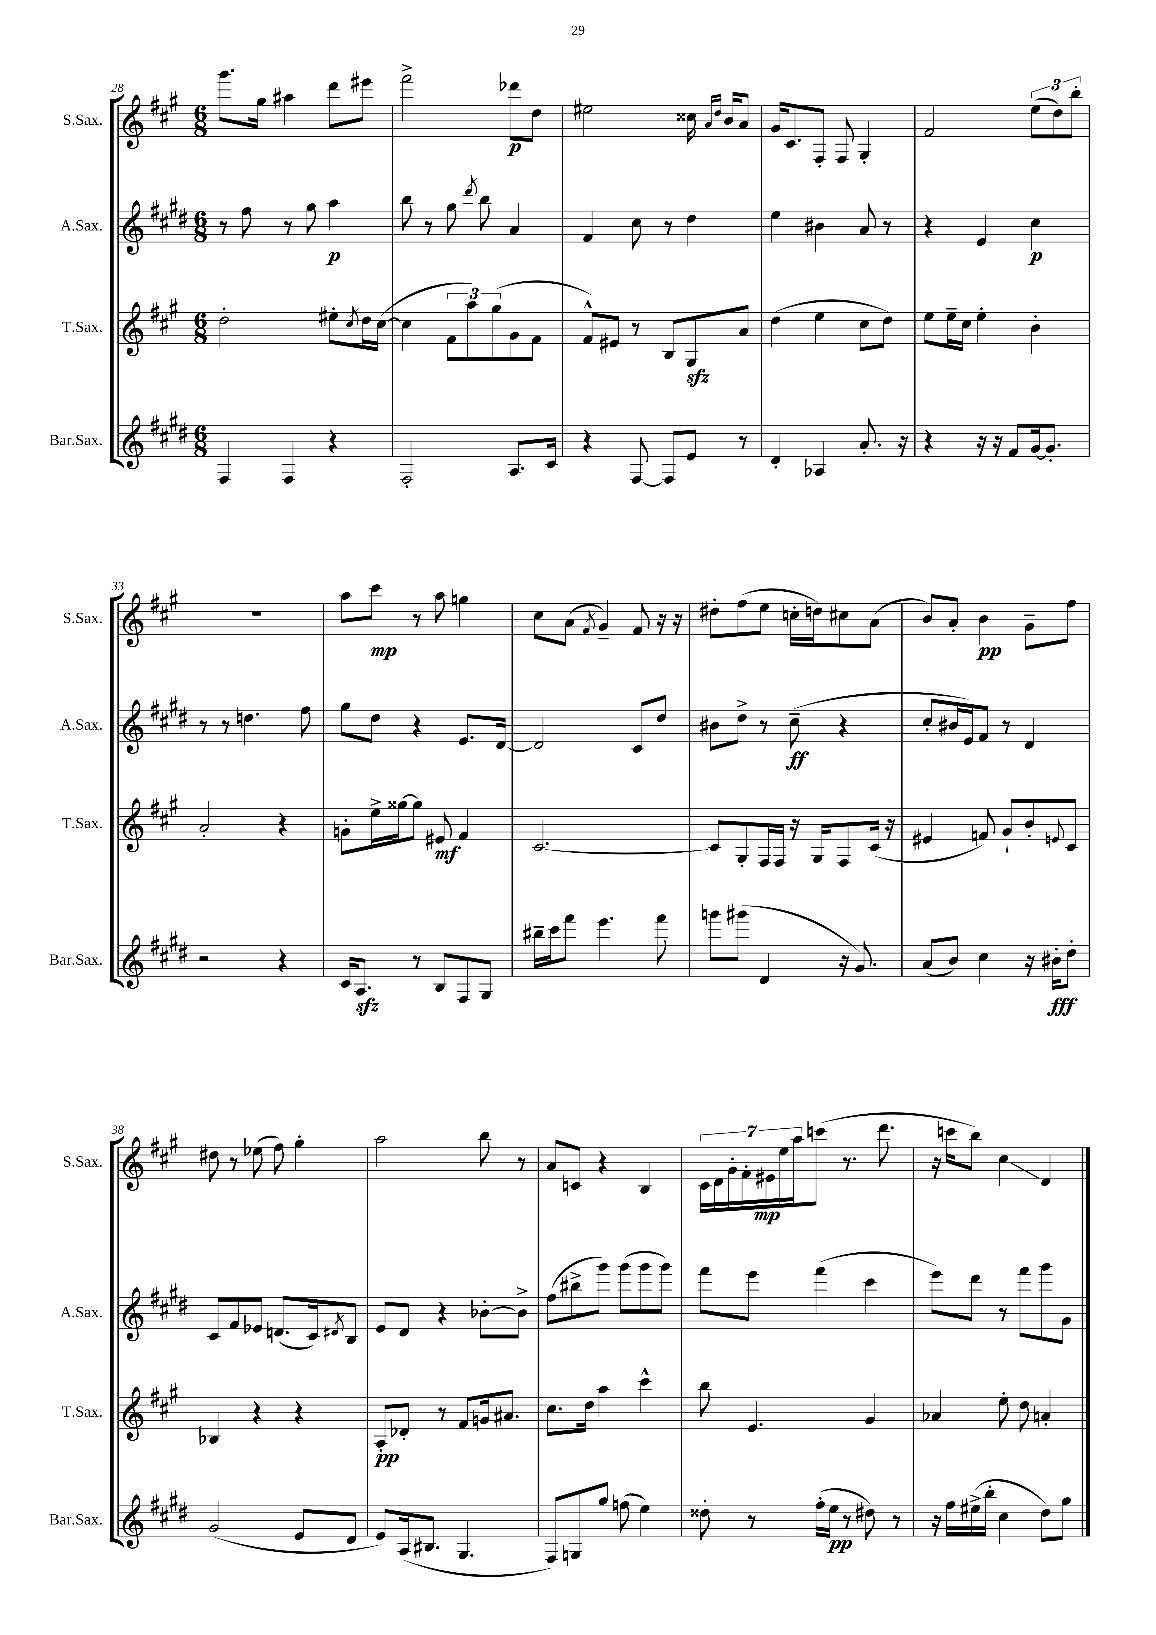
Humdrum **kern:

**kern	**kern	**kern	**kern
*staff4	*staff3	*staff2	*staff1
*clefG2	*clefG2	*clefG2	*clefG2
*k[f#c#g#d#]	*k[f#c#g#]	*k[f#c#g#d#]	*k[f#c#g#]
*M6/8	*M6/8	*M6/8	*M6/8
4F#	2dd'	8r	8.ggg#
.	.	8ff#	.
.	.	.	16gg#
4F#	.	8r	4aa#
.	.	8gg#	.
4r	8ee#'	4aa	8ddd
.	8qcc#	.	.
.	16dd	.	8eee#
.	([16cc#	.	.
=	=	=	=
2F#'	4cc#]	8bb	2fff#^
.	.	8r	.
.	12f#	8gg#	.
.	12aa)	.	.
.	.	8qddd#	.
.	.	8bb	.
.	(12gg#	.	.
8.A	8g#	4a	8ddd-
.	8f#	.	8dd
16c#	.	.	.
=	=	=	=
4r	8f#^^)	4f#	2ee#
.	8e#	.	.
[8F#	8r	8cc#	.
8F#]	8B	8r	.
8e	8G#	4dd#	16cc##
.	.	.	16qqa
.	.	.	16qqdd
.	.	.	16b
8r	8a	.	8a
=	=	=	=
4d#'	(4dd	4ee	16g#
.	.	.	8.c#
4A-	4ee	4b#	8F#'
.	.	.	8F#
8.a'	8cc#	8a	4G#'
.	8dd)	8r	.
16r	.	.	.
=	=	=	=
4r	8ee	4r	2f#
.	16ee~	.	.
.	16cc#	.	.
16r	4ee'	4e	.
16r	.	.	.
8f#	.	.	.
[16g#	4b'	4cc#	(12ee
8.g#']	.	.	.
.	.	.	12dd)
.	.	.	12bb'
=	=	=	=
2r	2a'	8r	2.r
.	.	8r	.
.	.	4.dd	.
4r	4r	.	.
.	.	8ff#	.
=	=	=	=
16c#	8g'	8gg#	8aa
8.A	.	.	.
.	16ee^	8dd#	8ccc#
.	[16gg##	.	.
8r	8gg##]	4r	8r
8B	8e#	.	8aa
8F#	4f#	8.e	4gg
8G#	.	.	.
.	.	[16d#	.
=	=	=	=
16bb#~	[2.c#	2d#]	8cc#
16ccc#	.	.	.
8fff#	.	.	(8a
.	.	.	8qf#
4.eee	.	.	4g#~)
.	.	8c#	8f#
8fff#	.	8dd#	16r
.	.	.	16r
=	=	=	=
8ggg	8c#]	8b#	8dd#'
(8ggg#	8G#'	8dd#^	(8ff#
4d#	16F#	8r	8ee
.	16F#	.	.
.	16r	(8cc#~	16cc'
.	16G#	.	16dd)
16r	8F#	4r	8cc#
8.g#)	.	.	.
.	(16c#	.	(8a
.	16r	.	.
=	=	=	=
(8a	4e#	8cc#'	8b)
8b)	.	16b#	8a'
.	.	16e)	.
4cc#	8f)	8f#	4b
.	8g#`	8r	.
16r	8b'	4d#	8g#~
16b#'	.	.	.
.	8qqe	.	.
8dd#'	8c#	.	8ff#
=	=	=	=
(2g#	4B-	8c#	8dd#
.	.	8f#	8r
.	4r	8e-	(8ee-
.	.	(8.d	8ff#)
8e	4r	.	4gg#'
.	.	16c#)	.
.	.	8qd#	.
8d#	.	8B	.
=	=	=	=
8e)	8A'	8e	2aa
(16A	8d-'	8d#	.
8.B#	.	.	.
.	8r	4r	.
4.G#	8f#	.	.
.	16g	[8b-'	8bb
.	8.a#	.	.
.	.	8b-^]	8r
=	=	=	=
8F#)	8.cc#	(8ff#	8a
8G	.	8bb#^	8c
.	16dd	.	.
8gg#	4aa	8ggg#)	4r
(8ff	.	(8ggg#	.
4ee)	4ccc#^^	8ggg#	4B
.	.	8ggg#)	.
=	=	=	=
8dd##'	8bb	8fff#	28c#
.	.	.	28d
.	.	.	28g#'
.	.	.	28f#'
8r	4.e	8eee	.
.	.	.	28e#
.	.	.	28ee
.	.	.	28aa
(16ff#'	.	(4fff#	(8ccc
16ee	.	.	.
8r	.	.	8.r
8dd#)	4g#	4ccc#	.
.	.	.	8.ddd
8r	.	.	.
=	=	=	=
16r	4a-	8eee)	16r
16ff#	.	.	16ccc
(16ee#^	.	8ddd#	8bb)
16bb'	.	.	.
4cc#	8ee'	8r	4cc#
.	8dd	8fff#	.
8dd#)	4a'	8ggg#	4d
8gg#	.	8g#	.
==	==	==	==
*-	*-	*-	*-
